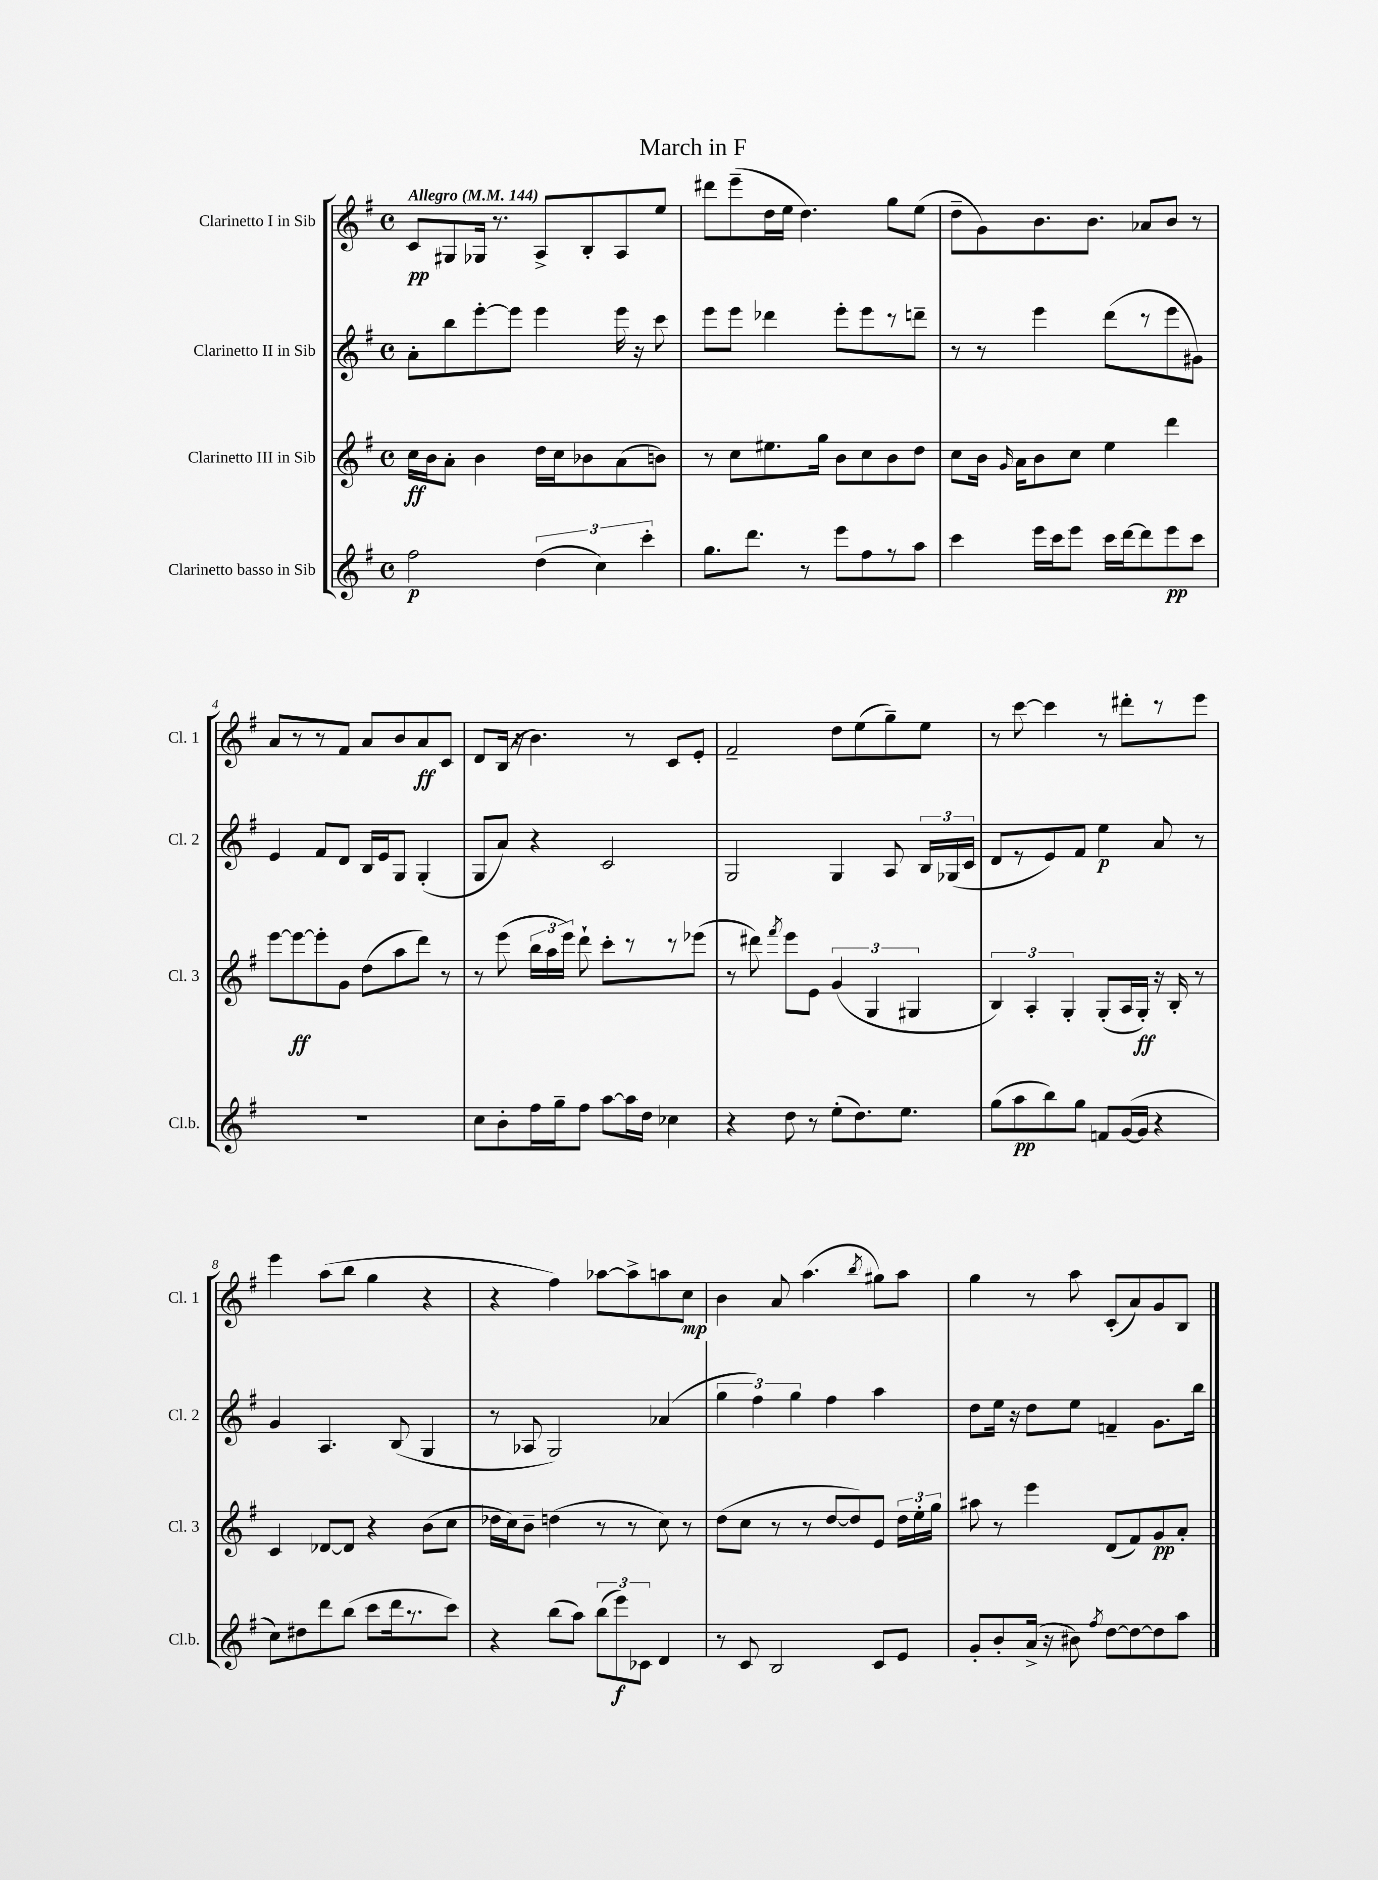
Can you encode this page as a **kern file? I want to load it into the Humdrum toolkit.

**kern	**kern	**kern	**kern
*staff4	*staff3	*staff2	*staff1
*clefG2	*clefG2	*clefG2	*clefG2
*k[f#]	*k[f#]	*k[f#]	*k[f#]
*M4/4	*M4/4	*M4/4	*M4/4
*met(c)	*met(c)	*met(c)	*met(c)
*MM144	*MM144	*MM144	*MM144
2ff#\	16cc\LL	8a'\L	8c/L
.	16b\J	.	.
.	8a'\J	8bb\	8G#/
.	4b\	[8eee'\	16G-/Jk
.	.	.	8.r
.	.	8eee\]J	.
(6dd\	16dd\LL	4eee\	8A^/L
.	16cc\J	.	.
.	8b-\	.	8B'/
6cc\)	.	.	.
.	(8a\	16eee\	8A/
.	.	16r	.
6ccc'\	.	.	.
.	8b\J)	8ccc\	8ee/J
=	=	=	=
8.gg\L	8r	8eee\L	8ddd#\L
.	8cc\L	8eee\J	(8eee~\
8.ddd\J	.	.	.
.	8.ee#\	4ddd-\	16dd\L
.	.	.	16ee\JJ
8r	.	.	4.dd\)
.	16gg\Jk	.	.
8eee\L	8b\L	8eee'\L	.
8ff#\	8cc\	8eee\	.
8r	8b\	8r	8gg\L
8aa\J	8dd\J	8ddd~\J	(8ee\J
=	=	=	=
4ccc\	8cc\L	8r	8dd~\L
.	16b\Jk	8r	8g\)
.	16qqg/	.	.
.	16a\LK	.	.
16eee\LL	8b\	4eee\	8.b\
16ccc\J	.	.	.
8eee\J	8cc\J	.	.
.	.	.	8.b\J
16ccc\LL	4ee\	(8ddd\L	.
[16ddd\J	.	.	.
8ddd\]	.	8r	8a-/L
8eee\	4ddd\	8eee\	8b/J
8ccc\J	.	8g#\J)	8r
=	=	=	=
1r	[8eee\L	4e/	8a/L
.	8eee\_	.	8r
.	8eee'\]	8f#/L	8r
.	8g\J	8d/J	8f#/J
.	(8dd\L	16B/LL	8a/L
.	.	16e/J	.
.	8aa\	8G/J	8b/
.	8ddd\J)	(4G'/	8a/
.	8r	.	8c/J
=	=	=	=
8cc\L	8r	8G/L	8d/L
8b'\	(8eee\	8a/J)	(16B/Jk
.	.	.	16r
16ff#\L	24bb\LL	4r	4.b\)
.	24aa\	.	.
16gg~\J	.	.	.
.	24eee\JJ)	.	.
8ff#\J	8ddd`\	.	.
[8aa\L	8ccc'\L	2c/	.
16aa\]L	8r	.	8r
16dd\JJ	.	.	.
4cc-\	8r	.	8c/L
.	(8eee-\J	.	8e'/J
=	=	=	=
4r	8r	2G/	2f#~/
.	8ddd#\)	.	.
.	8qfff#/	.	.
8dd\	8eee\L	.	.
8r	8e\J	.	.
(8ee'\L	(6g/	4G/	8dd\L
8.dd\)	.	.	(8ee\
.	6G/	.	.
.	.	8A/	8gg~\)
8.ee\J	.	.	.
.	6G#/	.	.
.	.	24B/LL	8ee\J
.	.	(24G-/	.
.	.	24c/JJ	.
=	=	=	=
(8gg\L	6B/)	8d/L	8r
8aa\	.	8r	[8ccc\
.	6A'/	.	.
8bb\)	.	8e/)	4ccc\]
.	6G'/	.	.
8gg\J	.	8f#/J	.
8f/L	(8G'/L	4ee\	8r
([16g/L	16A/L	.	8ddd#'\L
16g/]JJ	16G'/JJ)	.	.
4r	16r	8a/	8r
.	16B'/	.	.
.	8r	8r	8eee\J
=	=	=	=
8cc\L)	4c/	4g/	4eee\
8dd#\	.	.	.
8ddd\	[8d-/L	4.A/	(8aa\L
(8bb\J	8d-/]J	.	8bb\J
8ccc\L	4r	.	4gg\
16ddd\k	.	(8B/	.
8.r	.	.	.
.	(8b\L	4G/	4r
8ccc\J)	8cc\J	.	.
=	=	=	=
4r	16dd-\LL	8r	4r
.	16cc\J)	.	.
.	8b~\J	8A-/	.
(8bb\L	(4dd\	2G/)	4ff#\)
8aa\J)	.	.	.
(12bb\L	8r	.	[8aa-\L
12eee\)	.	.	.
.	8r	.	8aa-^\]
12c-\J	.	.	.
4d/	8cc\)	(4a-/	8aa\
.	8r	.	8cc\J
=	=	=	=
8r	(8dd\L	6gg\	4b\
8c/	8cc\J	.	.
.	.	6ff#\)	.
2B/	8r	.	8a/
.	.	6gg\	.
.	8r	.	(4.aa\
.	[8dd/L	4ff#\	.
.	8dd/])	.	.
.	.	.	8qbb/
8c/L	8e/J	4aa\	8gg#\L)
8e/J	24dd\LL	.	8aa\J
.	24ee'\	.	.
.	24gg\JJ	.	.
=	=	=	=
8g'/L	8aa#\	8dd\L	4gg\
8b'/	8r	16ee\Jk	.
.	.	16r	.
(16a^/Jk	4eee\	8dd\L	8r
16r	.	.	.
8b#\)	.	8ee\J	8aa\
8qff#/	.	.	.
[8dd\L	(8d/L	4f~/	(8c'/L
8dd\_	8f#/)	.	8a/)
8dd\]	8g/	8.g\L	8g/
8aa\J	8a'/J	.	8B/J
.	.	16bb\Jk	.
==	==	==	==
*-	*-	*-	*-
